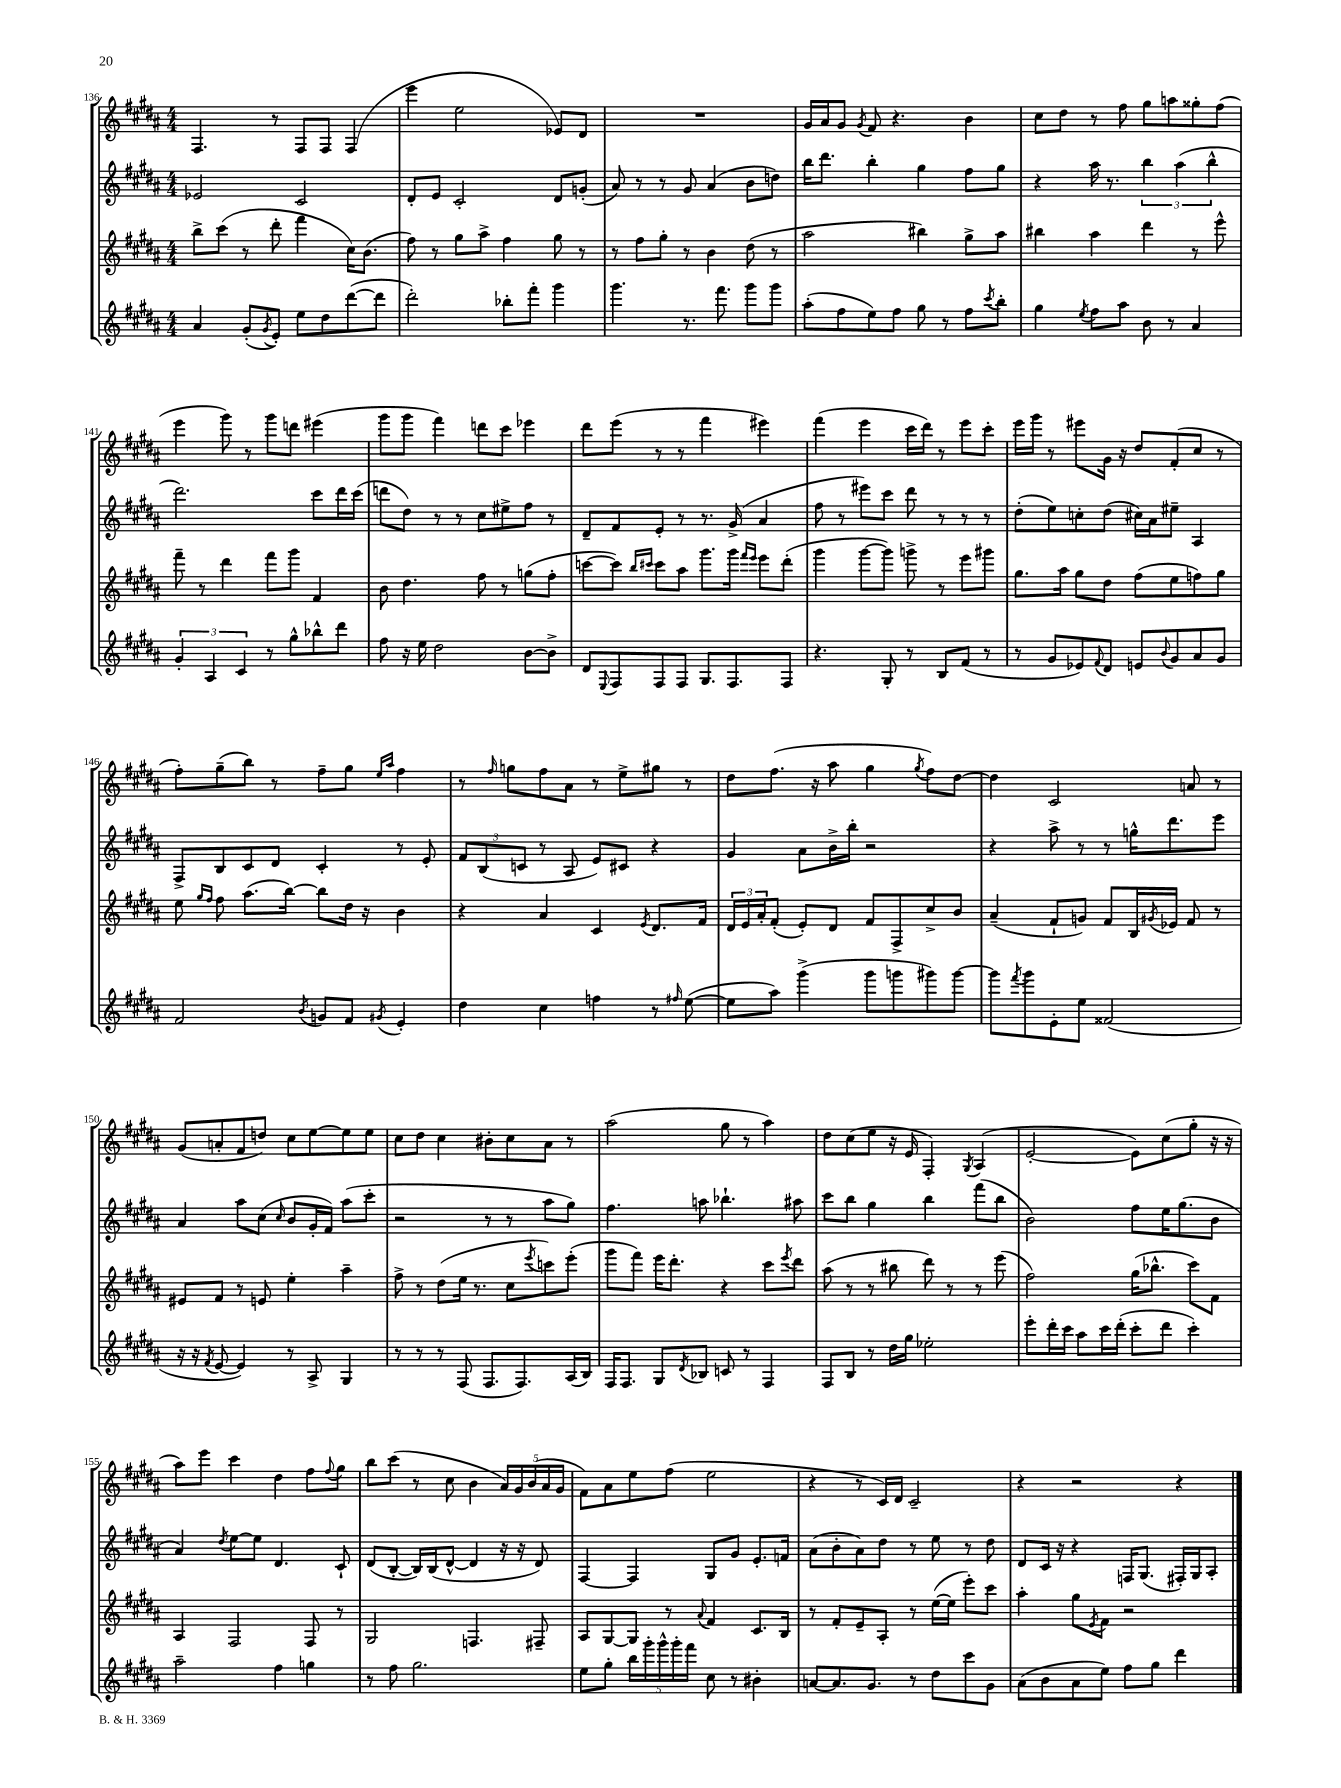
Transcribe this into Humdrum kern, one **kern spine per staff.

**kern	**kern	**kern	**kern
*staff4	*staff3	*staff2	*staff1
*clefG2	*clefG2	*clefG2	*clefG2
*k[f#c#g#d#a#]	*k[f#c#g#d#a#]	*k[f#c#g#d#a#]	*k[f#c#g#d#a#]
*M4/4	*M4/4	*M4/4	*M4/4
4a#/	8bb^\L	2e-/	4.F#/
.	(8ccc#\J	.	.
(8g#'/L	8r	.	.
8qg#/	.	.	.
8e'/J)	8ddd#'\	.	8r
8ee\L	4fff#\	2c#/	8F#/L
8dd#\	.	.	8F#/J
([8ddd#\	16cc#\LK)	.	(4F#/
.	(8.b\J	.	.
8ddd#\]J	.	.	.
=	=	=	=
2ddd#'\)	8ff#\)	8d#'/L	4eee\
.	8r	8e/J	.
.	8gg#\L	2c#'/	2ee\
.	8aa#^\J	.	.
8bb-'\L	4ff#\	.	.
8fff#'\J	.	.	.
4ggg#\	8gg#\	8d#/L	8e-/L)
.	8r	(8g'/J	8d#/J
=	=	=	=
4.ggg#\	8r	8a#/)	1r
.	8ff#\L	8r	.
.	8gg#'\J	8r	.
8.r	8r	8g#/	.
.	4b\	(4a#/	.
8.fff#\	.	.	.
8ggg#\L	(8dd#\	8b\L	.
8ggg#\J	8r	8dd\J)	.
=	=	=	=
(8aa#'\L	2aa#\	16bb\LK	16g#/LL
.	.	8.ddd#\J	16a#/J
8ff#\	.	.	8g#/J
.	.	.	8qg#/
8ee\)	.	4bb'\	8f#/
8ff#\J	.	.	4.r
8gg#\	4bb#\)	4gg#\	.
8r	.	.	.
8ff#\L	8gg#^\L	8ff#\L	4b\
8qccc#/	.	.	.
8bb'\J	8aa#\J	8gg#\J	.
=	=	=	=
4gg#\	4bb#\	4r	8cc#\L
.	.	.	8dd#\J
8qee/	.	.	.
8ff#\L	4aa#\	16aa#\	8r
.	.	8.r	.
8aa#\J	.	.	8ff#\
8b\	4ddd#\	6bb\	8gg#\L
8r	.	.	8aa\
.	.	(6aa#\	.
4a#/	8r	.	8gg##'\
.	.	6bb^^\	.
.	8eee^^\	.	(8ff#\J
=	=	=	=
6g#'/	8fff#~\	2.ddd#\)	4eee\
.	8r	.	.
6A#/	.	.	.
.	4ddd#\	.	8ggg#\)
6c#/	.	.	.
.	.	.	8r
8r	8fff#\L	.	8ggg#\L
8gg#^^\L	8ggg#\J	.	8ddd\J
8bb-^^\	4f#/	8ccc#\L	(4eee#\
8ddd#\J	.	16ddd#\L	.
.	.	(16ccc#\JJ	.
=	=	=	=
8ff#\	8b\	8ddd\L	8ggg#\L
16r	4.dd#\	8dd#\J)	8ggg#\J
16ee\	.	.	.
2dd#\	.	8r	4fff#\)
.	.	8r	.
.	8ff#\	8cc#\L	8ddd\L
.	8r	8ee#^\	8ccc#\J
[8b\L	(8gg\L	8ff#\J	4eee-\
8b^\]J	8ff#'\J	8r	.
=	=	=	=
8d#/L	[8ccc\L	8d#~/L	8ddd#\L
8qqE/	.	.	.
8F#/	8ccc\]J)	8f#/	(8eee\J
.	16qqbb/LL	.	.
.	16qqccc#/JJ	.	.
8F#/	8ccc#\L	8e'/J	8r
8F#/J	8aa#\J	8r	8r
8.G#/L	8.ggg#\L	8.r	4fff#\
8.F#/	16ggg#\Jk	(16g#^/	.
.	16qqfff#/LL	.	.
.	16qqeee/JJ	.	.
.	8eee\L	4a#/	4eee#\)
8F#/J	(8ddd#'\J	.	.
=	=	=	=
4.r	4ggg#\	8ff#\	(4fff#\
.	.	8r	.
.	[8ggg#\L	8eee#\L)	4eee\
8G#'/	8ggg#\]J)	8ccc#\J	.
8r	8ggg^\	8ddd#\	16ccc#\LL
.	.	.	16ddd#\JJ)
8B/L	8r	8r	8r
(8f#/J	8eee\L	8r	8eee\L
8r	8ggg#\J	8r	8ccc#'\J
=	=	=	=
8r	8.gg#\L	(8dd#'\L	16eee\LL
.	.	.	16ggg#\JJ
8g#/L	.	8ee\)	8r
.	16aa#\Jk	.	.
8e-/)	8gg#\L	8cc'\	8eee#\L
8qqf#/	.	.	.
8d#/J	8dd#\J	(8dd#\J	16g#\Jk
.	.	.	16r
8e/L	(8ff#\L	16cc#\LL)	8dd#/L
.	.	16a#\J	.
8qqb/	.	.	.
8g#/	8ee\	8ee#~\J	(8f#'/
8a#/	8ff\)	4A#/	8cc#/J
8g#/J	8gg#\J	.	8r
=	=	=	=
2f#/	8ee\	8F#^/L	8ff#'\L)
.	16qqgg#/LL	.	.
.	16qqff#/JJ	.	.
.	8ff#\	8B/	(8gg#~\
.	(8.aa#\L	8c#/	8bb\J)
.	.	8d#/J	8r
.	[16bb\Jk)	.	.
8qb/	.	.	.
8g/L	8bb\]L	4c#'/	8ff#~\L
8f#/J	16dd#\Jk	.	8gg#\J
.	16r	.	.
.	.	.	16qqee/LL
8qg#/	.	.	16qqaa#/JJ
4e'/	4b\	8r	4ff#\
.	.	8e'/	.
=	=	=	=
4dd#\	4r	12f#/L	8r
.	.	(12B/	.
.	.	.	16qqff#/
.	.	.	8gg\L
.	.	12c/J	.
4cc#\	4a#/	8r	8ff#\
.	.	8A#/	8a#\J
4ff\	4c#/	8e/L)	8r
.	.	8c#/J	8ee^\L
.	8qe/	.	.
8r	8.d#/L	4r	8gg#\J
16qqff#/	.	.	.
([8ee\	.	.	8r
.	16f#/Jk	.	.
=	=	=	=
8ee\]L	24d#/LL	4g#/	8dd#\L
.	24e/	.	.
.	24a#'/J	.	.
8aa#\J)	(8f#'/J	.	(8.ff#\J
(4ggg#^\	8e'/L)	8a#\L	.
.	.	.	16r
.	8d#/J	16b^\L	8aa#\
.	.	16bb'\JJ	.
8ggg#\L	8f#/L	2r	4gg#\
8ggg\	8F#^/	.	.
.	.	.	8qgg#/
8ggg#\)	8cc#^/	.	8ff#\L)
[8ggg#\J	8b/J	.	[8dd#\J
=	=	=	=
8ggg#\]L	(4a#~/	4r	4dd#\]
8qfff#/	.	.	.
8ggg#\	.	.	.
8e'\	8f#`/L	8aa#^\	2c#/
8ee\J	8g/J)	8r	.
(2f##/	8f#/L	8r	.
.	16B/L	16gg^^\LK	.
.	8qg#/	.	.
.	16e-/JJ	8.ddd#\	.
.	8f#/	.	8a/
.	8r	8eee\J	8r
=	=	=	=
16r	8e#/L	4a#/	(8g#/L
16r	.	.	.
8qf#/	.	.	.
[8e/	8f#/J	.	8a'/
4e/])	8r	8aa#\L	8f#/
.	8e/	(8cc#\J	8dd/J)
.	.	16qqcc#/	.
8r	4ee'\	8b/L	8cc#\L
8A#^/	.	16g#'/L	[8ee\
.	.	16f#/JJ)	.
4G#/	4aa#~\	(8aa#\L	8ee\]
.	.	8ccc#'\J	8ee\J
=	=	=	=
8r	8ff#^\	2r	8cc#\L
8r	8r	.	8dd#\J
8r	(8dd#\L	.	4cc#\
(8F#/	16ee\Jk	.	.
.	8.r	.	.
8.F#/L	.	8r	8b#'\L
.	8cc#\L	8r	8cc#\
8.F#/)	.	.	.
.	8qeee/	.	.
.	8ccc\)	8aa#\L	8a#\J
(16A#/L	(8eee'\J	8gg#\J)	8r
16B/JJ)	.	.	.
=	=	=	=
16F#/LK	8ggg#\L	4.ff#\	(2aa#\
8.F#/J	.	.	.
.	8fff#\J)	.	.
8G#/L	16eee\LK	.	.
.	8.ddd#'\J	.	.
8qd#/	.	.	.
8B-/J	.	8aa\	.
8c/	4r	4.bb-`\	8gg#\
8r	.	.	8r
4F#/	8ccc#\L	.	4aa#\)
.	8qeee/	.	.
.	8ddd#\J	8aa#\	.
=	=	=	=
8F#/L	(8aa#\	8ccc#\L	8dd#\L
8B/J	8r	8bb\J	(8cc#\
8r	8r	4gg#\	8ee\J
16dd#\LL	8bb#\	.	16r
16gg#\JJ	.	.	16e/
2ee-'\	8ddd#\)	4bb\	4F#'/)
.	8r	.	.
.	.	.	8qG#/
.	8r	(8fff#\L	(4A#/
.	(8eee\	8bb\J	.
=	=	=	=
8eee'\L	2ff#\)	2b\)	[2e'/
16ddd#'\L	.	.	.
16ccc#\JJ	.	.	.
8aa#\L	.	.	.
16ccc#\L	.	.	.
(16ddd#'\JJ	.	.	.
8ccc#'\L	(16gg#\LK	8ff#\L	8e\]L)
.	8.bb-^^\J	.	.
8ddd#\J	.	16ee\K	(8cc#\
.	.	(8.gg#\	.
4ccc#'\)	8ccc#\L)	.	8gg#'\J
.	8f#\J	8b\J	16r
.	.	.	16r
=	=	=	=
2aa#~\	4A#/	4a#/)	8aa#\L)
.	.	.	8eee\J
.	.	8qdd#/	.
.	2F#/	[8ee\L	4ccc#\
.	.	8ee\]J	.
4ff#\	.	4.d#/	4dd#\
4gg\	8F#/	.	8ff#\L
.	.	.	8qqff#/
.	8r	8c#`/	8gg#\J
=	=	=	=
8r	2G#/	(8d#/L	8bb\L
8ff#\	.	[8B'/J	(8ccc#\J
2.gg#\	.	16B/]LL)	8r
.	.	(16B/J	.
.	.	[8d#^^/J	8cc#\
.	4.F/	4d#/]	4b\
.	.	16r	20a#/LL)
.	.	.	20g#/
.	.	16r	.
.	.	.	(20b/
.	8F#~/	8d#/)	.
.	.	.	20a#/
.	.	.	20g#/JJ
=	=	=	=
8ee\L	8A#/L	[4F#/	8f#\L)
8gg#'\J	[8G#/	.	8a#\
20bb\LL	8G#/]J	4F#/]	8ee\
20ggg#'\	.	.	.
20ggg#^^\	.	.	.
.	8r	.	(8ff#\J
20ggg#'\	.	.	.
20fff#\JJ	.	.	.
.	8qqa#/	.	.
8cc#\	4f#/	8G#/L	2ee\
8r	.	8g#/J	.
4b#'\	8.c#/L	8.e'/L	.
.	16B/Jk	16f/Jk	.
=	=	=	=
[8a/L	8r	(8a#\L	4r
8.a/]	8f#'/L	8b'\	.
.	8e~/	8a#\)	8r
8.g#/J	.	.	.
.	8A#'/J	8dd#\J	16c#/LL)
.	.	.	16d#/JJ
8r	8r	8r	2c#~/
8dd#\L	([16ee\LL	8ee\	.
.	16ee\]JJ	.	.
8ccc#\	8eee'\L)	8r	.
8g#\J	8ccc#\J	8dd#\	.
=	=	=	=
(8a#\L	4aa#'\	8d#/L	4r
8b\	.	16c#/Jk	.
.	.	16r	.
8a#\	8gg#\L	4r	2r
.	8qe/	.	.
8ee\J)	8f#\J	.	.
8ff#\L	2r	16F/LK	.
.	.	(8.G#/J	.
8gg#\J	.	.	.
4ddd#\	.	16F#'/LL)	4r
.	.	16G#/J	.
.	.	8A#'/J	.
==	==	==	==
*-	*-	*-	*-
